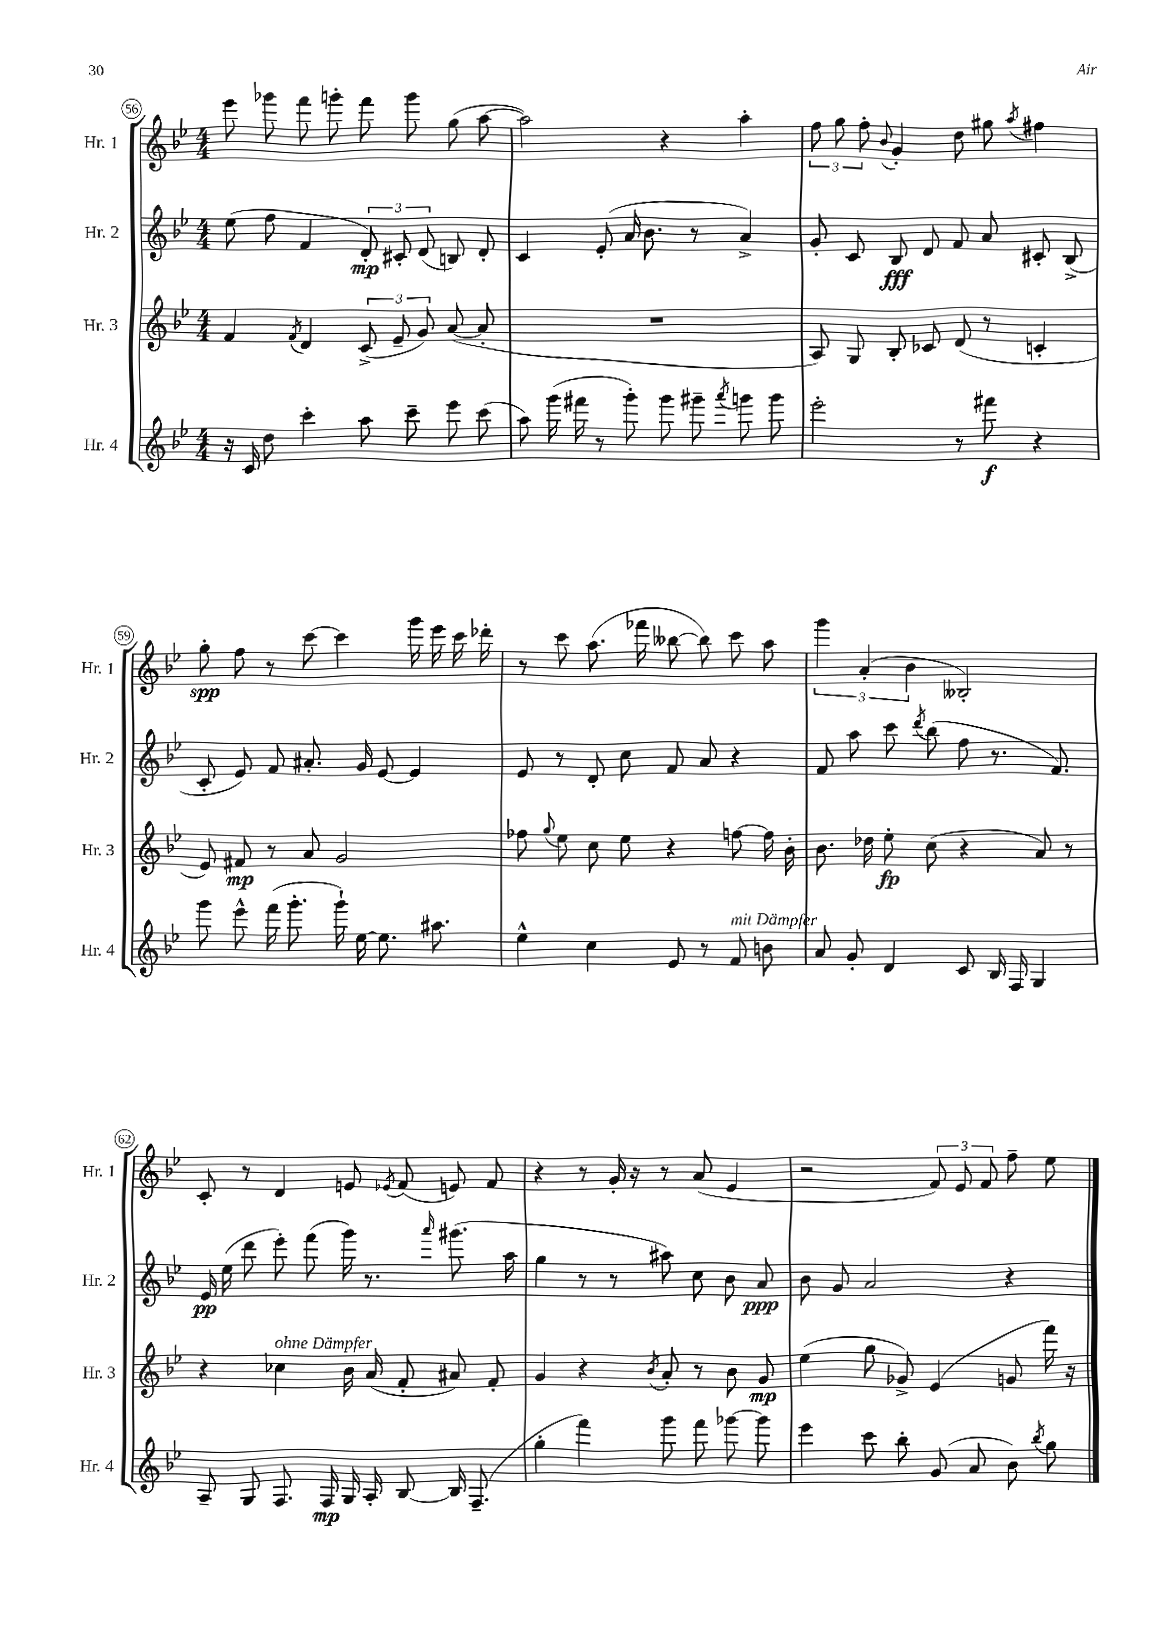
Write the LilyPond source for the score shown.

<<
\new StaffGroup <<
\new Staff = "s0" \with { instrumentName = "Hr. 1" shortInstrumentName = "Hr. 1" } {
    \clef treble \key bes \major \numericTimeSignature \time 4/4
    \autoBeamOff ees'''8 ges'''8 f'''8 g'''8-. f'''8 g'''8 g''8( a''8~ |
    a''2) r4 a''4-. |
    \tuplet 3/2 { f''8 g''8 f''8-. } \appoggiatura { bes'8 } g'4-. d''8 gis''8 \acciaccatura { a''8 } fis''4 |
    g''8-.\spp f''8 r8 c'''8~ c'''4 g'''16 ees'''16 c'''16 des'''16-. |
    r8 c'''8 a''8.( fes'''16 beses''8~ beses''8) c'''8 a''8 |
    \tuplet 3/2 { g'''4 a'4-.( bes'4 } beses2-.) |
    c'8-. r8 d'4 e'8 \acciaccatura { ees'8 } f'8( e'8) f'8 |
    r4 r8 g'16-. r16 r8 a'8( ees'4 |
    r2 \tuplet 3/2 { f'8) ees'8 f'8 } f''8-- ees''8 \bar "|." |
}
\new Staff = "s1" \with { instrumentName = "Hr. 2" shortInstrumentName = "Hr. 2" } {
    \clef treble \key bes \major \numericTimeSignature \time 4/4
    \autoBeamOff ees''8( f''8 f'4 \tuplet 3/2 { d'8-.\mp) cis'8-. d'8( } b8) d'8-. |
    c'4 ees'8-.( a'16 bes'8. r8 a'4->) |
    g'8-. c'8 bes8\fff d'8 f'8 a'8 cis'8-. bes8->( |
    c'8-. ees'8) f'8 ais'8.-. g'16 ees'8~ ees'4 |
    ees'8 r8 d'8-. c''8 f'8 a'8 r4 |
    f'8 a''8 c'''8 \acciaccatura { d'''8 } bes''8( f''8 r8. f'8.) |
    ees'16\pp ees''16( d'''8 ees'''8-.) f'''8( g'''16) r8. \grace { a'''16 } gis'''8.( a''16 |
    g''4 r8 r8 ais''8) c''8 bes'8 a'8\ppp |
    bes'8 g'8 a'2 r4 \bar "|." |
}
\new Staff = "s2" \with { instrumentName = "Hr. 3" shortInstrumentName = "Hr. 3" } {
    \clef treble \key bes \major \numericTimeSignature \time 4/4
    \autoBeamOff f'4 \acciaccatura { f'8 } d'4 \tuplet 3/2 { c'8->( ees'8-- g'8) } a'8~( a'8-. |
    R1 |
    a8) g8 bes8-. ces'8 d'8( r8 c'4-. |
    ees'8) fis'8\mp r8 a'8 g'2 |
    fes''8 \appoggiatura { g''8 } ees''8 c''8 ees''8 r4 f''8~ f''16 bes'16-. |
    bes'8. des''16 ees''8-.\fp c''8( r4 a'8) r8 |
    r4 ces''4^\markup { \italic "ohne Dämpfer" } bes'16 a'16( f'8-. ais'8) f'8-. |
    g'4 r4 \acciaccatura { bes'8 } a'8-. r8 bes'8 g'8\mp |
    ees''4( g''8 ges'8->) ees'4( g'8 f'''16) r16 \bar "|." |
}
\new Staff = "s3" \with { instrumentName = "Hr. 4" shortInstrumentName = "Hr. 4" } {
    \clef treble \key bes \major \numericTimeSignature \time 4/4
    \autoBeamOff r16 c'16 d''8 c'''4-. a''8 c'''8-- ees'''8 c'''8( |
    a''8) g'''16( fis'''16 r8 g'''8-.) g'''8 gis'''8-- \acciaccatura { a'''8 } g'''8 g'''8 |
    ees'''2-. r8 fis'''8\f r4 |
    g'''8 ees'''8-^ f'''16( g'''8.-. g'''16-!) ees''16~ ees''8. ais''8. |
    ees''4-^ c''4 ees'8 r8 f'8^\markup { \italic "mit Dämpfer" } b'8 |
    a'8 g'8-. d'4 c'8 bes16 f16 g4 |
    a8-- g8 f8. f16\mp g16 a16-. bes8~ bes16 f8.--( |
    g''4-. f'''4) g'''8 f'''8 ges'''8~ ges'''8 |
    ees'''4 c'''8 bes''8-. g'8( a'8 bes'8) \acciaccatura { bes''8 } g''8 \bar "|." |
}
>>
>>
\layout { \context { \Score currentBarNumber = #56 \override BarNumber.stencil = #(make-stencil-circler 0.1 0.3 ly:text-interface::print) } }
